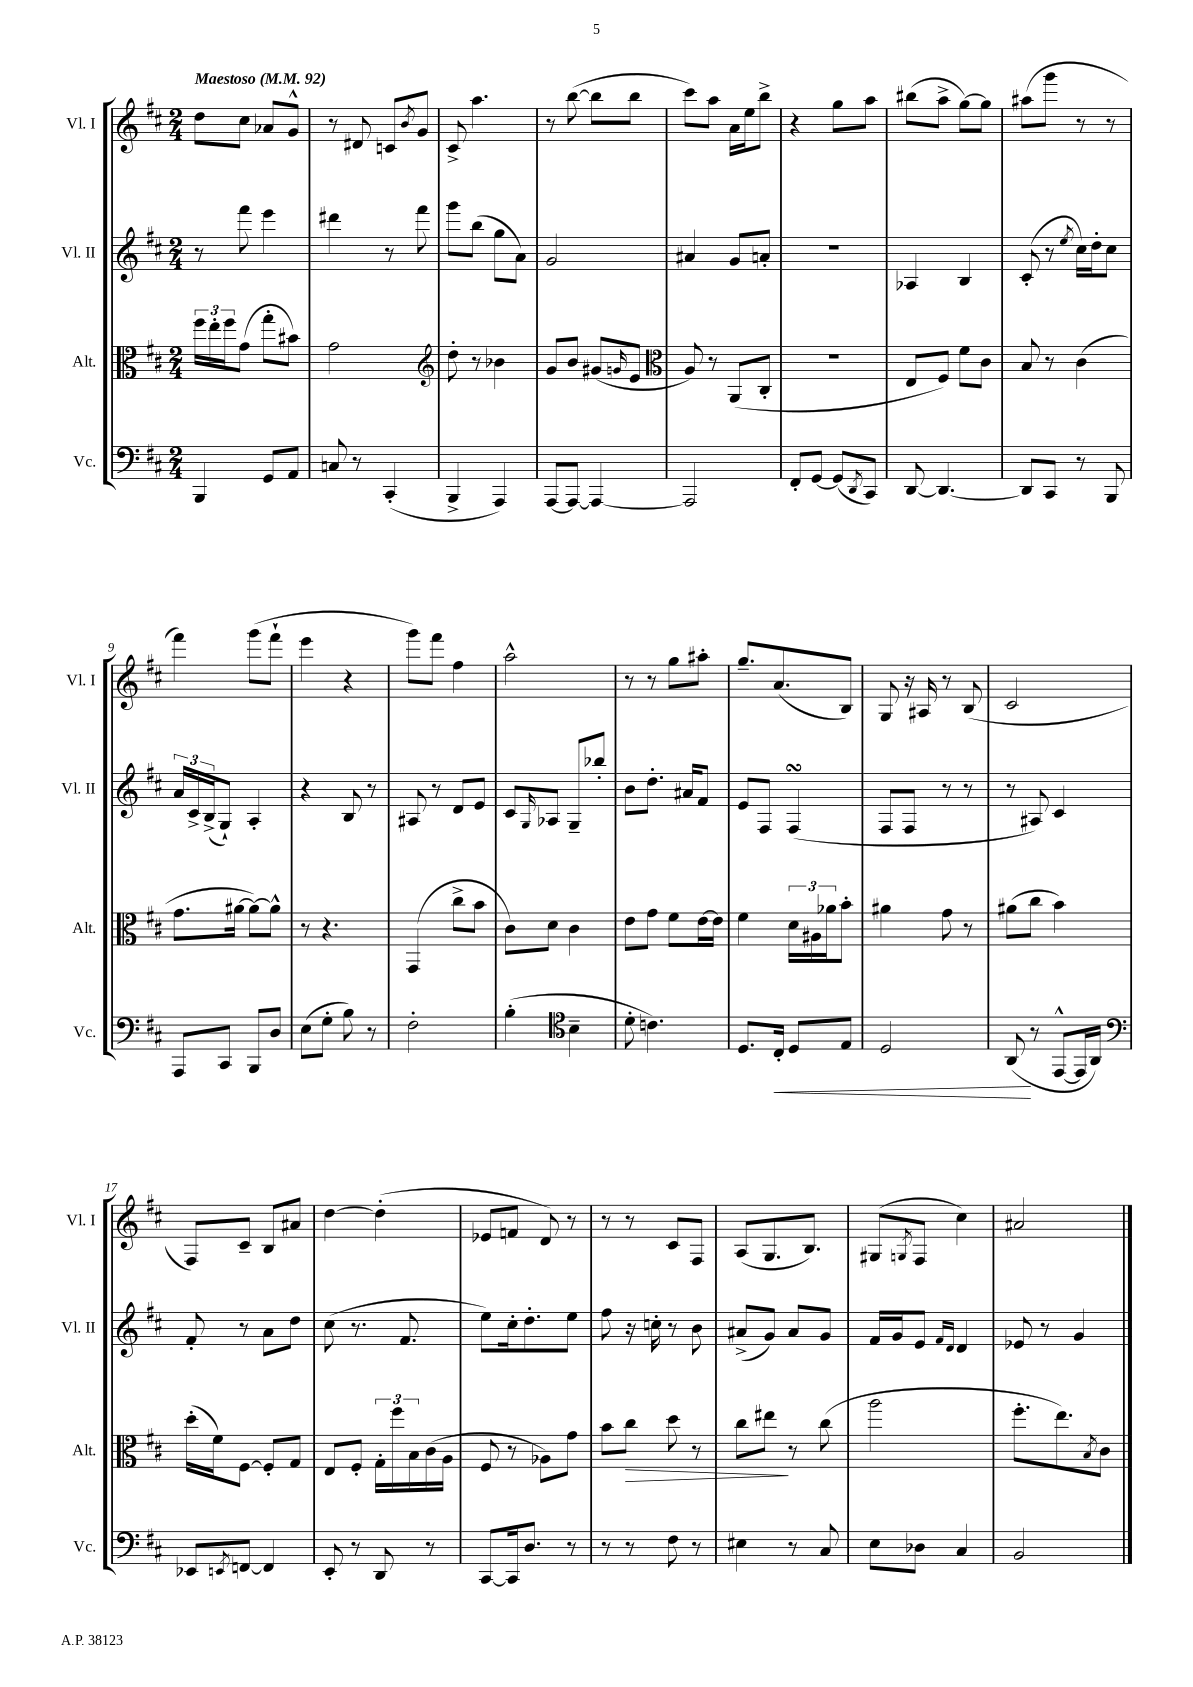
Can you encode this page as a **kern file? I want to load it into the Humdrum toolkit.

**kern	**dynam	**kern	**dynam	**kern	**kern
*part4	*part4	*part3	*part3	*part2	*part1
*staff4	*staff4	*staff3	*staff3	*staff2	*staff1
*I"Vc.	*	*I"Alt.	*	*I"Vl. II	*I"Vl. I
*I'Vc.	*	*I'Alt.	*	*I'Vl. II	*I'Vl. I
*clefF4	*	*clefC3	*	*clefG2	*clefG2
*k[f#c#]	*	*k[f#c#]	*	*k[f#c#]	*k[f#c#]
*M2/4	*	*M2/4	*	*M2/4	*M2/4
*MM92	*	*MM92	*	*MM92	*MM92
=1	=1	=1	=1	=1	=1
!	!	!	!	!	!LO:TX:a:B:t=Maestoso
4BBB/	.	24ff#\LL	.	8r	8dd\L
.	.	24ee'\	.	.	.
.	.	24ff#\J	.	.	.
.	.	(8g\J	.	8fff#\	8cc#\J
8GG/L	.	8gg'\L	.	4eee\	8a-X/L
8AA/J	.	8b#X\J)	.	.	8g^^/J
=2	=2	=2	=2	=2	=2
8Cn/	.	2g\	.	4ddd#X\	8r
8r	.	.	.	.	8d#X/
(4CC#'/	.	.	.	8r	8cn/L
.	.	.	.	.	8qb/
.	.	.	.	8fff#\	8g/J
=3	=3	=3	=3	=3	=3
*	*	*clefG2	*	*	*
4BBB^/	.	8dd'\	.	8ggg\L	8c#^/
.	.	8r	.	(8bb\J	4.aa\
4AAA/)	.	4b-X\	.	8gg\L	.
.	.	.	.	8a\J)	.
=4	=4	=4	=4	=4	=4
[8AAA/L	.	8g/L	.	2g/	8r
8AAA/J_	.	8b/J	.	.	([8bb\
4AAA/_	.	(8g#X/L	.	.	8bb\L]
.	.	16qqgn/	.	.	.
.	.	8e/J	.	.	8bb\J
=5	=5	=5	=5	=5	=5
*	*	*clefC3	*	*	*
2AAA/]	.	8A/)	.	4a#X/	8ccc#\L)
.	.	8r	.	.	8aa\J
.	.	(8AA/L	.	8g/L	16a\LL
.	.	.	.	.	16ee\J
.	.	8C#'/J	.	8an'/J	8bb^\J
=6	=6	=6	=6	=6	=6
8FF#'/L	.	2r	.	2r	4r
[8GG/J	.	.	.	.	.
(8GG/L]	.	.	.	.	8gg\L
8qDD/	.	.	.	.	.
8CC#/J)	.	.	.	.	8aa\J
=7	=7	=7	=7	=7	=7
[8DD/	.	8E/L	.	4A-X/	(8bb#X\L
4.DD/_	.	8F#/J)	.	.	8aa^\J
.	.	8f#\L	.	4B/	[8gg\L)
.	.	8c#\J	.	.	8gg\J]
=8	=8	=8	=8	=8	=8
8DD/L]	.	8B/	.	(8c#'/	(8aa#X\L
8CC#/J	.	8r	.	8r	8ggg\J
.	.	.	.	8qee/	.
8r	.	(4c#\	.	16cc#\LL)	8r
.	.	.	.	16dd'\J	.
8BBB/	.	.	.	8cc#\J	8r
!!LO:LB:g=z
=9	=9	=9	=9	=9	=9
8AAA/L	.	8.g\L	.	24a/LL	4fff#\)
.	.	.	.	24c#^/	.
.	.	.	.	(24B^/J	.
8CC#/J	.	.	.	8G`/J)	.
.	.	[16a#X\Jk	.	.	.
8BBB/L	.	8a#\L_)	.	4A'/	(8ggg\L
8D/J	.	8a#^^\J]	.	.	8fff#`\J
=10	=10	=10	=10	=10	=10
(8E\L	.	8r	.	4r	4eee\
8G'\J	.	4.r	.	.	.
8B\)	.	.	.	8B/	4r
8r	.	.	.	8r	.
=11	=11	=11	=11	=11	=11
2F#'\	.	(4GG/	.	8A#X/	8ggg\L)
.	.	.	.	8r	8fff#\J
.	.	8cc#^\L	.	8d/L	4ff#\
.	.	8b\J	.	8e/J	.
=12	=12	=12	=12	=12	=12
(4B'\	.	8c#\L)	.	8c#/L	2aa^^\
.	.	.	.	16qqG/	.
.	.	8d\J	.	8A-X/J	.
*clefC4	*	*	*	*	*
4B~\	.	4c#\	.	8G~/L	.
.	.	.	.	8bb-X'/J	.
=13	=13	=13	=13	=13	=13
8d'\	.	8e\L	.	8b\L	8r
4.cn\)	.	8g\J	.	8.dd'\J	8r
.	.	8f#\L	.	.	8gg\L
.	.	.	.	16a#X/KL	.
.	.	[16e\L	.	8f#/J	8aa#X'\J
.	.	16e\JJ]	.	.	.
=14	=14	=14	=14	=14	=14
8.D/L	.	4f#\	.	8e/L	8.gg~/L
.	.	.	.	8F#/J	.
!	!LO:HP:b	!	!	!	!
16C#'/Jk	<	.	.	.	(8.a/
8D/L	.	24d\LL	.	(4F#sSsS/	.
.	.	24A#X\	.	.	.
.	.	24a-X\J	.	.	.
8E/J	.	8b'\J	.	.	8B/J)
=15	=15	=15	=15	=15	=15
2D/	.	4a#X\	.	8F#/L	8G/
.	.	.	.	8F#/J	16r
.	.	.	.	.	16A#X/
.	.	8g\	.	8r	8r
.	.	8r	.	8r	(8B/
=16	=16	=16	=16	=16	=16
(8AA/	.	(8a#X\L	.	8r	2c#/
8r	[	8cc#\J	.	8A#X/)	.
[8EE^^/L	.	4b\)	.	4c#/	.
16EE/L]	.	.	.	.	.
16AA/JJ)	.	.	.	.	.
!!LO:LB:g=z
=17	=17	=17	=17	=17	=17
*clefF4	*	*	*	*	*
8EE-X/L	.	(16dd'\LL	.	8f#'/	8F#/L)
.	.	16f#\J)	.	.	.
8qEEn/	.	.	.	.	.
[8FFn/J	.	[8F#\J	.	8r	8c#~/J
4FF/]	.	8F#'/L]	.	8a\L	8B/L
.	.	8G/J	.	8dd\J	8a#X/J
=18	=18	=18	=18	=18	=18
8EE'/	.	8E/L	.	(8cc#\	[4dd\
8r	.	8F#'/J	.	8.r	.
8DD/	.	24G'\LL	.	.	(4dd'\]
.	.	24ff#\	.	.	.
.	.	.	.	8.f#/	.
.	.	24B\	.	.	.
8r	.	(16c#\	.	.	.
.	.	16A\JJ	.	.	.
=19	=19	=19	=19	=19	=19
[8CC#/L	.	8F#/	.	8ee\L)	8e-X/L
16CC#/k]	.	8r	.	16cc#'\k	8fn/J
8.D/J	.	.	.	8.dd'\	.
.	.	8A-X\L)	.	.	8d/)
8r	.	8g\J	.	8ee\J	8r
=20	=20	=20	=20	=20	=20
8r	.	8b\L	.	8ff#\	8r
!	!	!	!LO:HP:b	!	!
8r	.	8cc#\J	>	16r	8r
.	.	.	.	16ccn'\	.
8F#\	.	8dd\	.	8r	8c#/L
8r	.	8r	.	8b\	8F#/J
=21	=21	=21	=21	=21	=21
4E#X\	.	8cc#\L	.	(8a#X^/L	(8A/L
.	.	8ee#X\J	.	8g/J)	8.G/
8r	.	8r	]	8a#/L	.
.	.	.	.	.	8.B/J)
8C#/	.	(8cc#\	.	8g/J	.
=22	=22	=22	=22	=22	=22
8E\L	.	2aa\	.	16f#/LL	(8G#X/L
.	.	.	.	16g/J	.
.	.	.	.	.	8qGn/
8D-X\J	.	.	.	8e/J	8F#/J
.	.	.	.	16qqf#/LL	.
.	.	.	.	16qqd/JJ	.
4C#/	.	.	.	4d/	4cc#\)
=23	=23	=23	=23	=23	=23
2BB/	.	8.ff#'\L	.	8e-X/	2a#X/
.	.	.	.	8r	.
.	.	8.ee\)	.	.	.
.	.	.	.	4g/	.
.	.	8qB/	.	.	.
.	.	8c#\J	.	.	.
==	==	==	==	==	==
*-	*-	*-	*-	*-	*-
